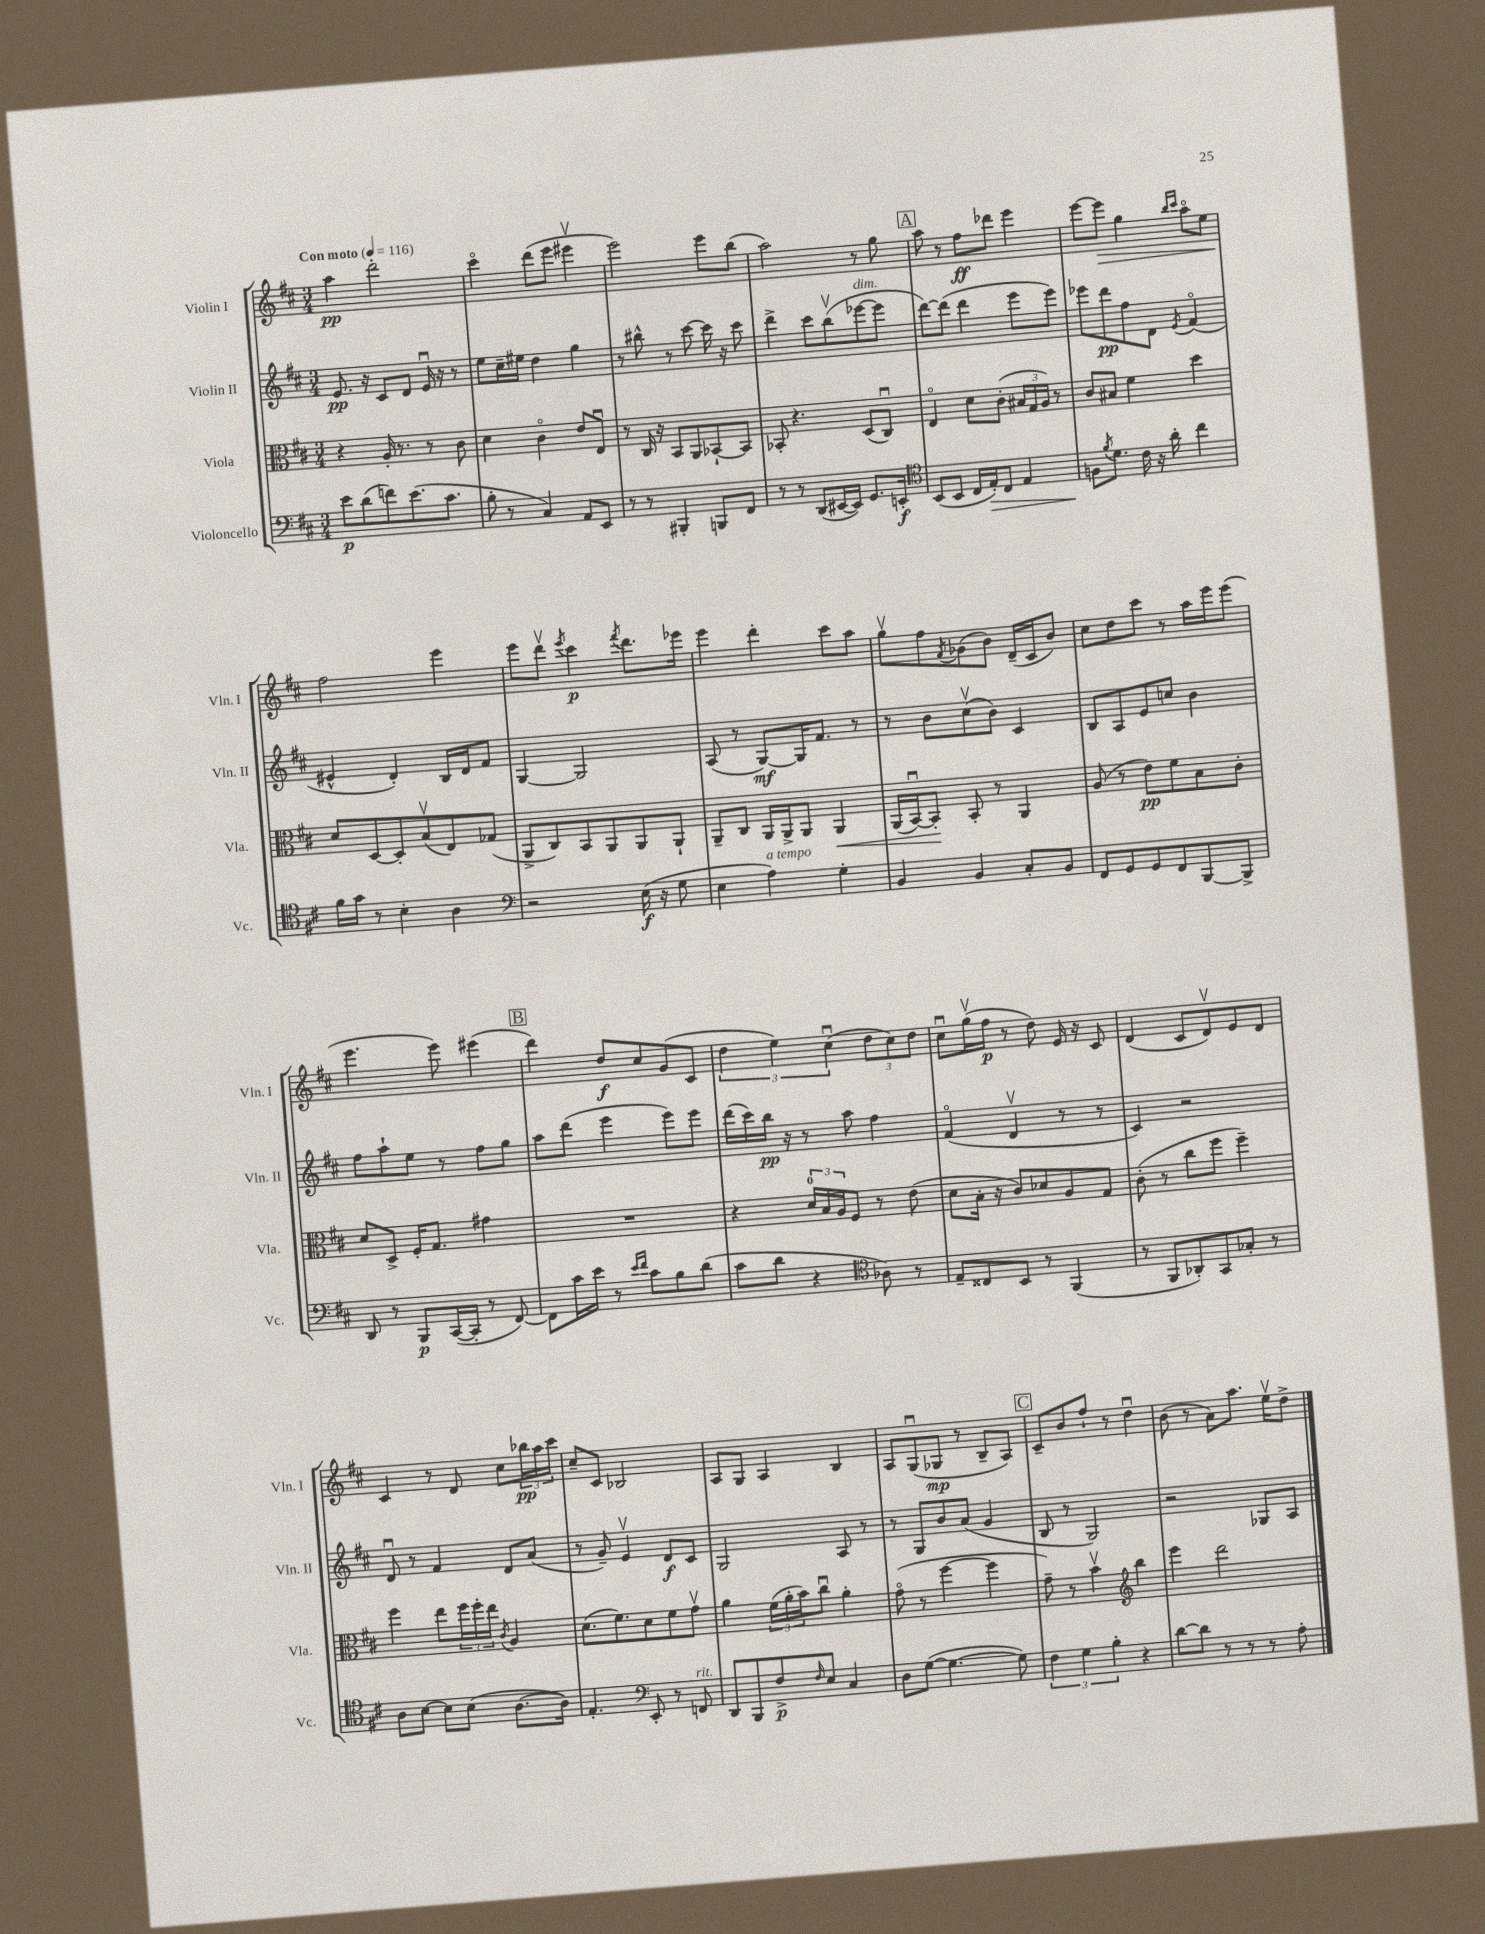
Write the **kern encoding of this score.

**kern	**dynam	**kern	**dynam	**kern	**dynam	**kern	**dynam
*part4	*part4	*part3	*part3	*part2	*part2	*part1	*part1
*staff4	*staff4	*staff3	*staff3	*staff2	*staff2	*staff1	*staff1
*I"Violoncello	*	*I"Viola	*	*I"Violin II	*	*I"Violin I	*
*I'Vc.	*	*I'Vla.	*	*I'Vln. II	*	*I'Vln. I	*
*clefF4	*	*clefC3	*	*clefG2	*	*clefG2	*
*k[f#c#]	*	*k[f#c#]	*	*k[f#c#]	*	*k[f#c#]	*
*M3/4	*	*M3/4	*	*M3/4	*	*M3/4	*
*MM116	*	*MM116	*	*MM116	*	*MM116	*
=1	=1	=1	=1	=1	=1	=1	=1
!	!	!	!	!	!	!LO:TX:a:B:t=Con moto	!
8e\L	p	4r	.	8.e/	pp	4aa\	pp
(8d\	.	.	.	.	.	.	.
.	.	.	.	16r	.	.	.
8fn\)	.	16A'/	.	8c#/L	.	2ddd'\	.
.	.	8.r	.	.	.	.	.
(8.e\	.	.	.	8d/J	.	.	.
.	.	8r	.	16eu/	.	.	.
8.c#\J	.	.	.	16r	.	.	.
.	.	8c#\	.	8r	.	.	.
=2	=2	=2	=2	=2	=2	=2	=2
8B'\	.	4d\	.	8ee\L	.	4ccc#\	.
8r	.	.	.	16cc#~\L	.	.	.
.	.	.	.	16ee#X\JJ	.	.	.
4C#/)	.	4c#\	.	4dd\	.	(8ddd\L	.
.	.	.	.	.	.	8eee\J	.
8AA/L	.	8e/L	.	4gg\	.	4eee#Xv\	.
8EE/J	.	8Eu/J	.	.	.	.	.
=3	=3	=3	=3	=3	=3	=3	=3
8r	.	8r	.	8r	.	2eee\)	.
8r	.	16C#/	.	8bb#X^^\	.	.	.
.	.	16r	.	.	.	.	.
4BBB#X'/	.	8BB/L	.	8r	.	.	.
.	.	8AA/	.	[8ccc#\	.	.	.
8BBBn/L	.	[8BB-X`/	.	16ccc#\]	.	8eee\L	.
.	.	.	.	16r	.	.	.
8FF#/J	.	8BB-/J]	.	8ccc#\	.	(8bb\J	.
=4	=4	=4	=4	=4	=4	=4	=4
8r	.	8BB-X'/	.	4ddd^\	.	2aa\)	.
8r	.	4.r	.	.	.	.	.
(8DD/L	.	.	.	8ccc#\L	.	.	.
[16EE#X/L	.	.	.	(8bbv\	.	.	.
16EE#/JJ])	.	.	.	.	.	.	.
!	!	!	!	!LO:TX:a:i:t=dim.	!	!	!
8.GG/L	.	(8D/L	.	[8eee-X\	.	8r	.
.	.	8C#u/J)	.	8eee-\J]	.	8gg\	.
16EEn'/Jk	f	.	.	.	.	.	.
!!LO:REH:place=s1:t=A
=5	=5	=5	=5	=5	=5	=5	=5
*clefC4	*	*	*	*	*	*	*
(8BB/L	.	4E/	.	[8ddd\L)	.	8aa\	.
8BB/J	.	.	.	(8ddd\J]	.	8r	.
16C#/LL	.	8d\L	.	4ddd\	.	8ff#\L	ff
!	!LO:HP:b	!	!	!	!	!	!
16E'/J)	>	.	.	.	.	.	.
8C#/J	.	(8c#'\J	.	.	.	8ddd-X\J	.
4E/	.	24B#X/LL	.	8eee\L	.	4eee\	.
.	.	24G/	.	.	.	.	.
.	.	24A/JJ)	.	.	.	.	.
.	.	8r	.	8eee\J)	.	.	.
=6	=6	=6	=6	=6	=6	=6	=6
8Fn\L	.	8c#/L	.	8eee-X\L	.	[8eee\L	.
8qf#/	.	.	.	.	.	.	.
!	!	!	!	!	!	!	!LO:HP:b
8.d\J	]	8B#X/J	.	8ddd\	pp	8eee\J]	>
.	.	4f#\	.	8ff#\	.	4gg\	.
16c#\	.	.	.	.	.	.	.
16r	.	.	.	8d\J	.	.	.
16a'\	.	.	.	.	.	.	.
.	.	.	.	.	.	16qqbb/LL	.
.	.	.	.	8qe/	.	16qqccc#/JJ	.
4cc#\	.	4dd\	.	(4f#/	.	8aa\L	.
.	.	.	.	.	.	8ee\J	.
!!LO:LB:g=z
=7	=7	=7	=7	=7	=7	=7	=7
16f#\LL	.	8d/L	.	4e#X^^/	.	2ff#\	.
16g\JJ	.	.	.	.	.	.	.
8r	.	[8D/	.	.	.	.	.
4B'\	.	8D'/]	.	4d'/)	.	.	.
.	.	(8Bv/	.	.	.	.	.
4A\	.	8E/)	.	16B/LL	.	4eee\	]
.	.	.	.	16d/J	.	.	.
.	.	(8G-X/J	.	8f#/J	.	.	.
=8	=8	=8	=8	=8	=8	=8	=8
*clefF4	*	*	*	*	*	*	*
2r	.	8AA^/L	.	[4G/	.	8eee\L	.
.	.	8C#/)	.	.	.	8dddv\J	.
.	.	.	.	.	.	8qeee/	.
.	.	8BB/	.	2G/]	.	4ccc#\	p
.	.	8AA/	.	.	.	.	.
.	.	.	.	.	.	8qfff#/	.
(16E\	f	8AA/	.	.	.	8.ddd\L	.
16r	.	.	.	.	.	.	.
8G\	.	8AA`/J	.	.	.	.	.
.	.	.	.	.	.	16eee-X\Jk	.
=9	=9	=9	=9	=9	=9	=9	=9
4E\	.	8AA~/L	.	(8A/	.	4eee\	.
.	.	8C#/J	.	8r	.	.	.
!LO:TX:a:i:t=a tempo	!	!	!	!	!	!	!
4A\)	.	16AA/LL	.	[8G/L)	mf	4ddd'\	.
.	.	16AA^/J	.	.	.	.	.
.	.	8AA/J	.	16G/K]	.	.	.
.	.	.	.	8.f#/J	.	.	.
!	!	!	!LO:HP:b	!	!	!	!
4G'\	.	4AA/	<	.	.	8ccc#\L	.
.	.	.	.	8r	.	8aa\J	.
=10	=10	=10	=10	=10	=10	=10	=10
4BB/	.	(16AA/LL	.	8r	.	8ggv\L	.
.	.	[16BBu/J)	.	.	.	.	.
.	.	8BB'/J]	.	8b\L	.	8ff#\	.
.	.	.	.	.	.	8qf#/	.
4BB/	.	8BB'/	[	(8cc#v\	.	(8g-X\	.
.	.	8r	.	8b\J)	.	8b\J)	.
8C#'/L	.	4AA/	.	4c#/	.	(16d~/LL	.
.	.	.	.	.	.	16c#/J	.
8BB/J	.	.	.	.	.	8b/J)	.
=11	=11	=11	=11	=11	=11	=11	=11
8FF#/L	.	(8A/	.	8B/L	.	8cc#\L	.
8GG/	.	8r	.	8A/	.	8dd\	.
8GG/	.	8e\L)	pp	8e/	.	8ccc#\J	.
8FF#/	.	8f#\	.	8ccn/J	.	8r	.
[8BBB/	.	8B\	.	4b\	.	16aa\LL	.
.	.	.	.	.	.	16eee\J	.
8BBB^/J]	.	8c#'\J	.	.	.	(8eee\J	.
!!LO:LB:g=z
=12	=12	=12	=12	=12	=12	=12	=12
8DD/	.	8d/L	.	8ff#\L	.	4.eee\	.
8r	.	8D^/J	.	8aa`\	.	.	.
8BBB/L	p	16F#'/KL	.	8ee\J	.	.	.
.	.	8.G/J	.	.	.	.	.
([16CC#/L	.	.	.	8r	.	8eee\)	.
16CC#'/JJ]	.	.	.	.	.	.	.
8r	.	4g#X\	.	8ff#\L	.	(4eee#X\	.
[8FF#/)	.	.	.	8gg\J	.	.	.
!!LO:REH:place=s1:t=B
=13	=13	=13	=13	=13	=13	=13	=13
8FF#\L]	.	2.r	.	8aa\L	.	4ddd\)	.
16c#\L	.	.	.	(8ddd\J	.	.	.
16e\JJ	.	.	.	.	.	.	.
8r	.	.	.	4eee\	.	8dd/L	f
16qqe/LL	.	.	.	.	.	.	.
16qqf#/JJ	.	.	.	.	.	.	.
8c#\L	.	.	.	.	.	8cc#/	.
8B\	.	.	.	8eee\L)	.	(8g/	.
(8d\J	.	.	.	8eee\J	.	8c#/J	.
=14	=14	=14	=14	=14	=14	=14	=14
8c#\L	.	4r	.	(16ddd\LL	.	6dd\	.
.	.	.	.	16ccc#\)	.	.	.
8d\J	.	.	.	16bb\JJ	pp	.	.
.	.	.	.	.	.	6ee\)	.
.	.	.	.	16r	.	.	.
4r	.	24d/LL	.	8r	.	.	.
.	.	24B/	.	.	.	.	.
.	.	24A/J	.	.	.	(6cc#u\	.
.	.	8F#/J	.	8aa\	.	.	.
*clefC4	*	*	*	*	*	*	*
8A-X\)	.	8r	.	4ff#\	.	12dd\L	.
.	.	.	.	.	.	12cc#\)	.
8r	.	(8e\	.	.	.	.	.
.	.	.	.	.	.	12dd\J	.
=15	=15	=15	=15	=15	=15	=15	=15
8E~/L	.	8d\L	.	(4f#/	.	8cc#u\L	.
8C##X/	.	16B'\Jk	.	.	.	(16ggv\L	.
.	.	16r	.	.	.	16ff#\JJ	p
8BB/J	.	8c#/L)	.	4dv/	.	8r	.
8r	.	8d-X/	.	.	.	8dd\)	.
(4FF#/	.	8A/	.	8r	.	16e/	.
.	.	.	.	.	.	16r	.
.	.	8G/J	.	8r	.	8c#/	.
=16	=16	=16	=16	=16	=16	=16	=16
8r	.	(8c#'\	.	4c#/)	.	(4d/	.
8FF#/L	.	8r	.	.	.	.	.
8AA-X'/)	.	8cc#\L	.	2r	.	8c#/L	.
8GG/	.	8ff#\J	.	.	.	8dv/)	.
8G-X'/J	.	4ff#~\)	.	.	.	8e/	.
8r	.	.	.	.	.	8d/J	.
!!LO:LB:g=z
=17	=17	=17	=17	=17	=17	=17	=17
8A\L	.	4ff#\	.	8du/	.	4c#/	.
[8B\J	.	.	.	8r	.	.	.
8B\L]	.	8ee\L	.	4f#/	.	8r	.
(8B\J	.	24ff#\L	.	.	.	8d/	.
.	.	24ff#'\	.	.	.	.	.
.	.	24ee\JJ	.	.	.	.	.
.	.	8qc#/	.	.	.	.	.
[8.A\L	.	4A/	.	8d/L	.	8cc#\L	.
.	.	.	.	(8a/J	.	24bb-X\L	pp
.	.	.	.	.	.	24aa\	.
16A\Jk])	.	.	.	.	.	.	.
.	.	.	.	.	.	24ccc#\JJ	.
=18	=18	=18	=18	=18	=18	=18	=18
4.E'/	.	(8.d\L	.	8r	.	8cc#~/L	.
.	.	.	.	8g~/)	.	8c#/J	.
.	.	8.f#\)	.	.	.	.	.
.	.	.	.	4ev/	.	2B-X/	.
*clefF4	*	*	*	*	*	*	*
8EE'/	.	8d\	.	.	.	.	.
8r	.	8f#\	.	8d/L	f	.	.
!LO:TX:a:i:t=rit.	!	!	!	!	!	!	!
8FFn/	.	8gv\J	.	8c#/J	.	.	.
=19	=19	=19	=19	=19	=19	=19	=19
8DD/L	.	4a\	.	2G/	.	8A/L	.
8BBB/	.	.	.	.	.	8G/J	.
8F#^/	p	(24f#\LL	.	.	.	4A/	.
.	.	24a'\	.	.	.	.	.
.	.	24b\J)	.	.	.	.	.
16qqF#/	.	.	.	.	.	.	.
8E/J	.	8cc#u\J	.	.	.	.	.
4C#/	.	4a'\	.	8A/	.	4B/	.
.	.	.	.	8r	.	.	.
=20	=20	=20	=20	=20	=20	=20	=20
8D\L	.	(8g\	.	8r	.	8A/L	.
([8G\J	.	8r	.	8G/L	.	(8Gu/	.
4.G\_	.	[4ff#\	.	8b/	.	8G-X/J	mp
.	.	.	.	(8a/J	.	8r	.
.	.	4ff#\]	.	4g/	.	8B~/L	.
8G\])	.	.	.	.	.	8A/J)	.
!!LO:REH:place=s1:t=C
=21	=21	=21	=21	=21	=21	=21	=21
6F#\	.	8g~\)	.	8B/	.	8c#~/L	.
.	.	8r	.	8r	.	8b/	.
6G\	.	.	.	.	.	.	.
.	.	4bv\	.	2G/)	.	8ff#`/J	.
6B'\	.	.	.	.	.	.	.
.	.	.	.	.	.	8r	.
*	*	*clefG2	*	*	*	*	*
4r	.	4bb\	.	.	.	4ddu\	.
=22	=22	=22	=22	=22	=22	=22	=22
[8d\L	.	4eee\	.	2r	.	(8b\	.
8d\J]	.	.	.	.	.	8r	.
8r	.	2ddd\	.	.	.	8a\L)	.
8r	.	.	.	.	.	8.aa\J	.
8r	.	.	.	8G-X/L	.	.	.
.	.	.	.	.	.	16eev\KL	.
8A'\	.	.	.	8A/J	.	8dd^\J	.
==	==	==	==	==	==	==	==
*-	*-	*-	*-	*-	*-	*-	*-
